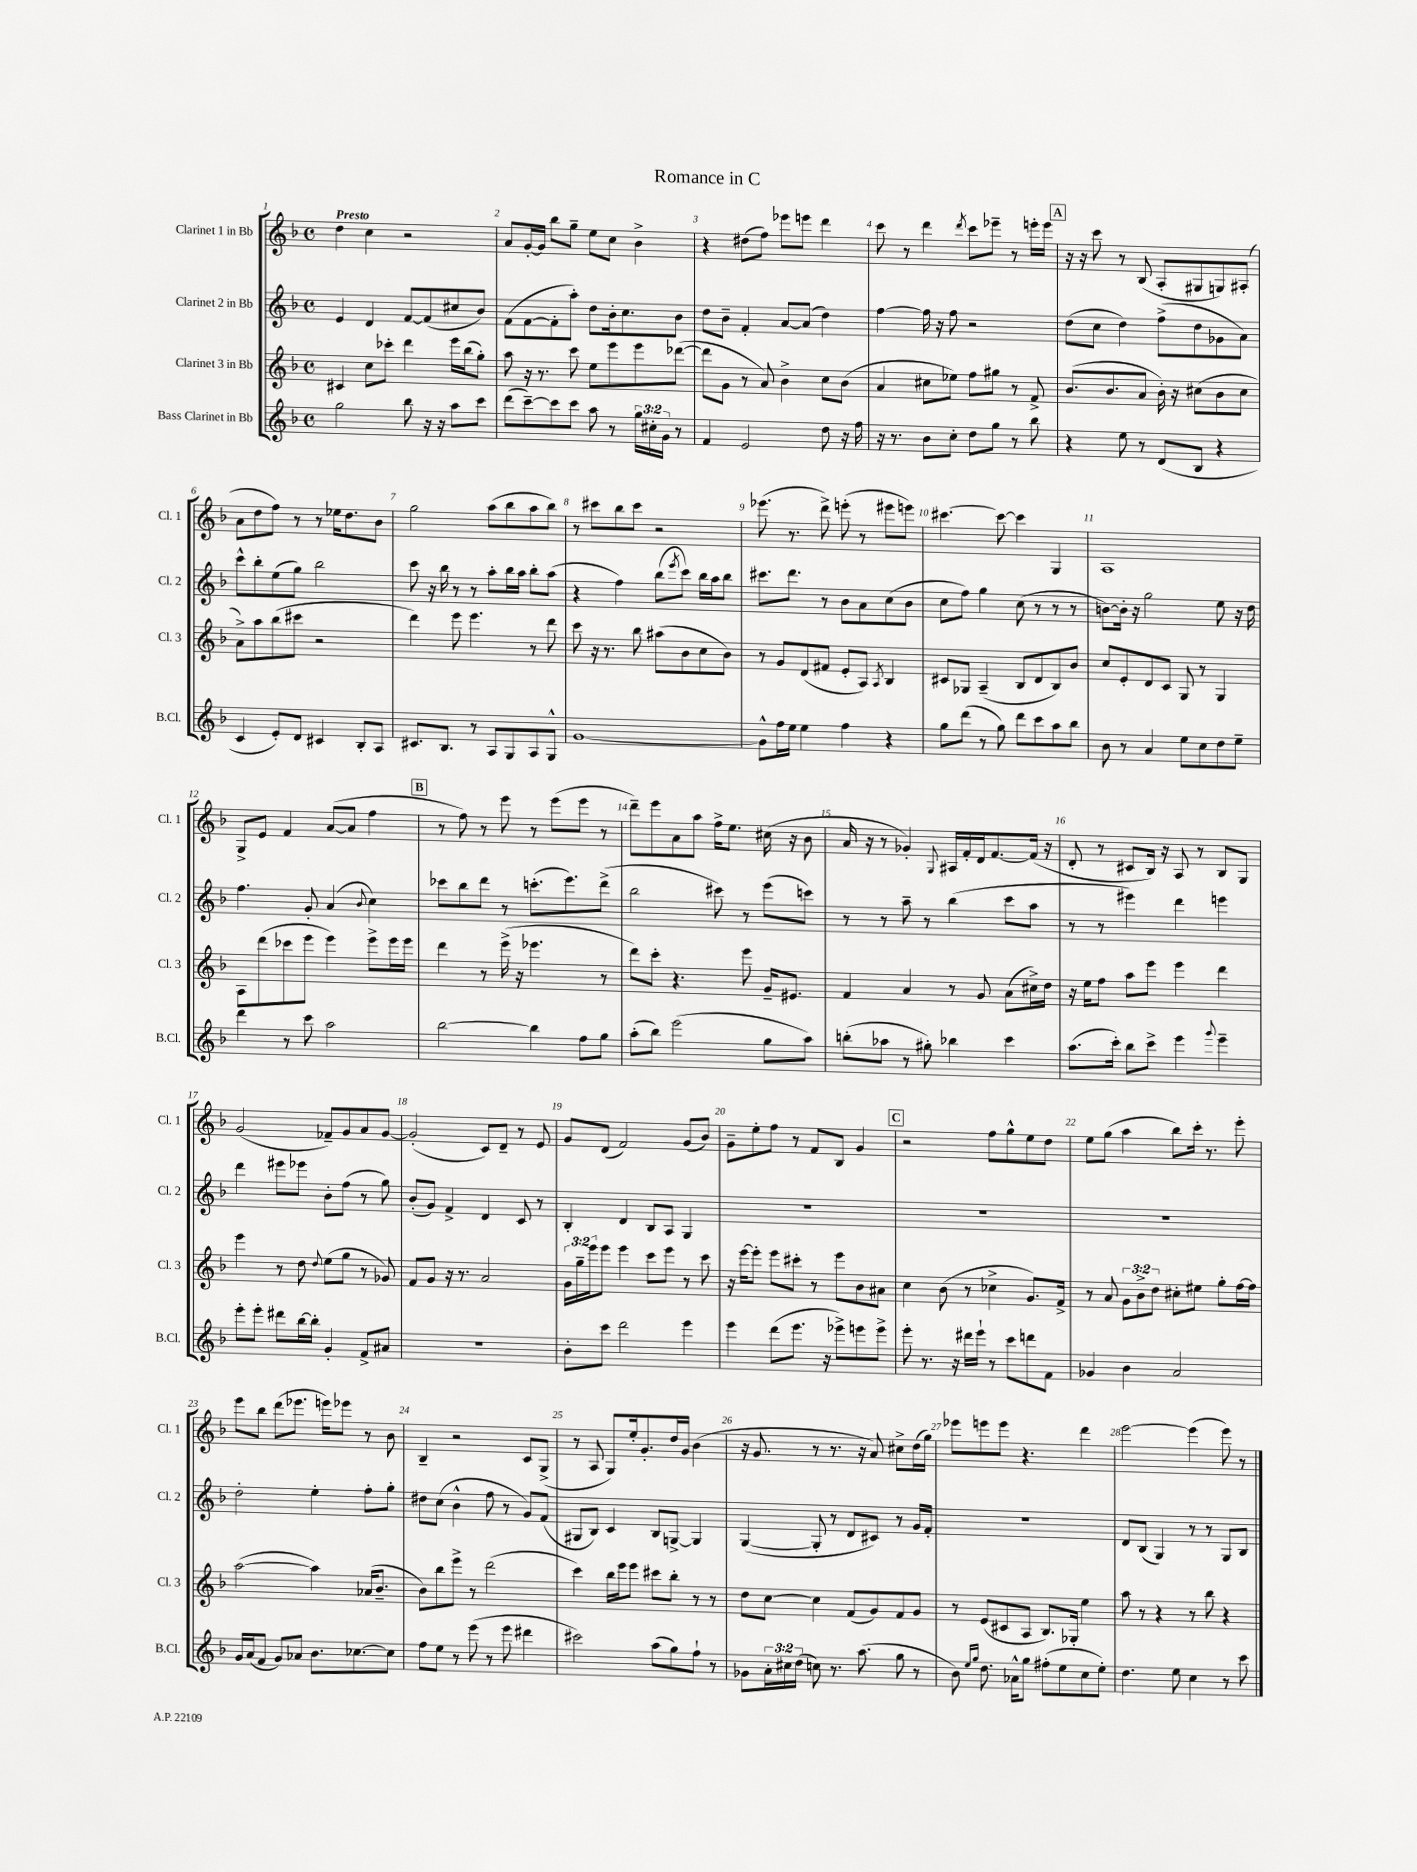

**kern	**kern	**kern	**kern
*staff4	*staff3	*staff2	*staff1
*clefG2	*clefG2	*clefG2	*clefG2
*k[b-]	*k[b-]	*k[b-]	*k[b-]
*M4/4	*M4/4	*M4/4	*M4/4
*met(c)	*met(c)	*met(c)	*met(c)
2gg	4c#	4e	4dd
.	8cc	4d	4cc
.	8ccc-'	.	.
8bb-	4ddd	[8f	2r
16r	.	(8f]	.
16r	.	.	.
8aa	16eee	8cc#	.
.	(16bb-	.	.
8ccc	8gg')	8b-)	.
=	=	=	=
(8ddd	8aa	(8f	8a
[8ccc~)	16r	[8f	[16g'
.	8.r	.	16g]
8ccc]	.	8f']	8bb-
8ccc	8ccc	8aa')	8gg~
8aa	8ee	8dd	8ee
8r	8eee	16b-'	8cc
.	.	8.cc	.
24gg	8eee	.	4b-^
24cc#'	.	.	.
24g	.	.	.
8r	([8ddd-	8b-	.
=	=	=	=
4f	8ddd-]	8dd	4r
.	8g	8b-~	.
2e	8r	4f'	(8dd#
.	8a)	.	8ff)
.	4b-^	[8a	8eee-
.	.	(8a]	8eee
8dd	8cc	4dd)	4ddd
16r	(8b-	.	.
16ff	.	.	.
=	=	=	=
16r	4a	[4ff	8ccc
8.r	.	.	.
.	.	.	8r
8b-	8cc#	16ff]	4ddd
.	.	16r	.
8cc'	8ee-)	8ff	.
.	.	.	8qddd
8dd	8ff	2r	8ccc
8gg	8gg#	.	8eee-~
8r	8r	.	8r
8bb-	8f^	.	16eee'
.	.	.	16eee
=	=	=	=
4r	(8.b-	(8dd	16r
.	.	.	16r
.	.	8cc	8ccc
.	8.b-	.	.
8ee	.	4dd)	8r
8r	8a	.	(8B-
(8d	16b-')	(8ff^	8A'
.	16r	.	.
8B-	(8cc#	8dd	8G#
4r	8b-	8g-	8G)
.	8cc#	8a)	(8A#'
=	=	=	=
4c	8a^)	8ccc^^	8a
.	8aa	8bb-'	8dd
8e')	(8bb-	(8ee	8ff)
8d	8ccc#	8gg)	8r
4c#	2r	2bb-	8r
.	.	.	16ee-
.	.	.	8.dd
8B-'	.	.	.
8A	.	.	8b-
=	=	=	=
8.c#	4ddd)	8ccc	2gg
.	.	16r	.
8.B-	.	16bb-	.
.	8eee	8r	.
8r	4.eee	8r	.
8A	.	8aa'	(8aa
8G	.	16bb-	8bb-
.	.	16aa	.
8A	8r	8bb-'	8aa
8G^^	8ddd	(8aa	8bb-)
=	=	=	=
[1g	8ccc	4r	8r
.	16r	.	8ccc#
.	8.r	.	.
.	.	4ff)	8bb-
.	8bb-	.	8ccc#
.	(8aa#	(8bb-	2r
.	.	8qeee	.
.	8b-	8ccc)	.
.	8cc	16bb-	.
.	.	16aa	.
.	8b-)	8bb-	.
=	=	=	=
8g^^]	8r	8.ccc#	(8.eee-
16ff	8g	.	.
16ee	.	8.ddd	8.r
4ee	(8d	.	.
.	8f#	8r	8ddd^)
4ff	8e'	8b-	(8eee'
.	8A)	8a	8r
.	8qA	.	.
4r	4B-	(8cc	8eee#
.	.	8b-	8eee)
=	=	=	=
8gg	8c#	8cc	[4.ccc#
(8ddd	8G-	8ff)	.
8r	(4A~	4gg	.
8gg)	.	.	8ccc#_
8ddd	8B-	(8cc	4ccc#]
8ccc	8d	8r	.
8aa	8B-)	8r	4G
8bb-	8b-	8r	.
=	=	=	=
8b-	8cc	[8b)	1A
8r	8e'	16b']	.
.	.	16r	.
4a	8d	2gg	.
.	8c	.	.
8ee	8G	.	.
8cc	8r	.	.
8dd	4G	8ee	.
8ee~	.	16r	.
.	.	16dd	.
=	=	=	=
4ddd	8A	4.ff	8G^
.	(8ddd	.	8e
8r	8ccc-	.	4f
8ccc	8eee	8g'	.
2aa	4eee)	(4a	([8a
.	.	.	8a]
.	.	8qqb-	.
.	8eee^	4cc)	4ff
.	16eee	.	.
.	16eee	.	.
=	=	=	=
[2bb-	4ddd	8ccc-	8r
.	.	8bb-	8ff)
.	8r	8ddd	8r
.	(16eee^	8r	8eee
.	16r	.	.
4bb-]	4.eee-	(8.ccc'	8r
.	.	.	(8eee
.	.	8.eee)	.
8ff	.	.	8eee
8gg	8r	(8ddd^	8r
=	=	=	=
(8aa'	8ddd)	2bb-	8ddd~)
8bb-)	8ccc'	.	8eee
(2eee	4.r	.	8a
.	.	.	8aa
.	.	8ccc#)	16ff^
.	.	.	8.ee
.	8eee	8r	.
8gg	16g~	(8eee	(16cc#
.	8.e#	.	16r
8aa)	.	8ccc)	8b-
=	=	=	=
(8bb'	4f	8r	16a
.	.	.	16r
8aa-	.	8r	8r
8r	4a	8aa~	4g-')
8gg#')	.	8r	.
.	.	.	8qqG
4bb-	8r	(4bb-	16A#
.	.	.	16f'
.	8g	.	16d
.	.	.	[8.f
4ccc	(8a	8ccc	.
.	16cc#^)	8aa	(16f]
.	16dd	.	16r
=	=	=	=
(8.aa	16r	8r	8d'
.	16ee	.	.
.	8ff	8r	8r
16ccc')	.	.	.
8bb-	8aa	4eee#)	8c#
8ccc^	8eee	.	16B-)
.	.	.	16r
4eee	4eee	4ddd	8A
.	.	.	8r
8qqggg	.	.	.
4eee~	4ddd	4eee	8B-
.	.	.	8G
=	=	=	=
8eee'	4eee	4ddd	(2g
8eee'	.	.	.
8ddd#	8r	8eee#	.
[16bb-	8dd	8eee-	.
16bb-']	.	.	.
.	8qqdd	.	.
4g'	(8ee	8b-'	8f-~)
.	8gg	(8ff	8g
8f^	8r	8r	8a
8a#	8g-)	8gg)	[8g
=	=	=	=
1r	8f	(8b-'	(2g']
.	8g	8g)	.
.	16r	4f^	.
.	8.r	.	.
.	2a	4d	8c)
.	.	.	8d~
.	.	8c	8r
.	.	8r	8e
=	=	=	=
8b-'	24g	4B-'	8g
.	24gg~	.	.
.	24eee	.	.
8ccc	8eee	.	(8d
2ddd	4eee	4d	2f)
.	8ccc	8B-	.
.	8eee	8A	.
4eee	8r	4G	(8g
.	8ccc	.	8b-)
=	=	=	=
4eee	16r	1r	8g~
.	[16eee	.	.
.	8eee']	.	8ee'
(8ddd	8eee	.	8ff
8.eee	8ccc#'	.	8r
.	8r	.	8f
16r	.	.	.
8eee-^)	8eee	.	8B-
8eee	8b-	.	4g
8eee^	8a#	.	.
=	=	=	=
8eee'	4cc	1r	2r
8.r	.	.	.
.	(8b-	.	.
16r	.	.	.
16ddd#	8r	.	.
16eee`	.	.	.
8r	4cc-^	.	8ff
8ccc	.	.	8gg^^
8ddd	8.g)	.	8ee
8f	.	.	8dd
.	16f^	.	.
=	=	=	=
4g-	8r	1r	8ee
.	8a	.	(8gg
4b-	12g	.	4aa
.	12b-^	.	.
.	12dd	.	.
2a	8cc#'	.	8bb-)
.	8ee#	.	16ccc'
.	.	.	8.r
.	8gg'	.	.
.	[16ff	.	8eee'
.	16ff]	.	.
=	=	=	=
16g	([2aa	2dd'	8eee
(16a	.	.	.
8f	.	.	8bb-
8g)	.	.	(8ddd
8a-	.	.	8.eee-
8.b-	4aa])	4ee'	.
.	.	.	16eee)
.	.	.	8eee-
[8.cc-	.	.	.
.	(16a-	8ff'	8r
.	8.b-~	.	.
8cc-]	.	8gg'	8b-
=	=	=	=
8ff	8b-)	8dd#	4B-~
8ee	8bb-	(8cc	.
8r	8eee^	4b-^^	2r
(8eee	8r	.	.
8r	(2ddd	8ff	.
8eee	.	8r	.
4ddd#	.	8g)	8c
.	.	(8f	(8G^
=	=	=	=
2ccc#)	4ccc)	8G#	8r
.	.	8B-)	8A
.	16bb-	4c	8G)
.	16eee	.	.
.	8eee	.	16ee'
.	.	.	8.g'
(8aa	8ccc#	8B-	.
8gg)	8bb-'	[8G^	16dd
.	.	.	16g
8ff`	8r	4G]	(4b-
8r	8r	.	.
=	=	=	=
8g-	8dd	([4G	16r
.	.	.	8.g
24a'	[8cc	.	.
24cc#	.	.	.
(24dd	.	.	.
8cc)	4cc]	8G']	8r
8.r	.	8r	8.r
.	(8f	8d	.
(8.aa	.	.	16r
.	8g)	8c#)	8a)
8gg	8f	8r	8cc#^
8r	8g	16g	(16dd
.	.	16f'	16gg)
=	=	=	=
8b-)	8r	1r	8eee-
16qqee	.	.	.
16qqgg	.	.	.
8.dd	(8e	.	8eee
.	8c#	.	8eee
16a-^^	.	.	.
8gg	8A	.	4.r
(8ff#'	8.B-)	.	.
8ee	.	.	.
.	16G-'	.	.
8cc	4ee	.	4ddd
8ee')	.	.	.
=	=	=	=
4.dd	8aa	8d	[2eee
.	8r	(8B-	.
.	4r	4G)	.
8ee	.	.	.
4cc	8r	8r	(4eee]
.	8bb-	8r	.
8r	4r	8G	8eee)
8ccc	.	8B-	8r
==	==	==	==
*-	*-	*-	*-
